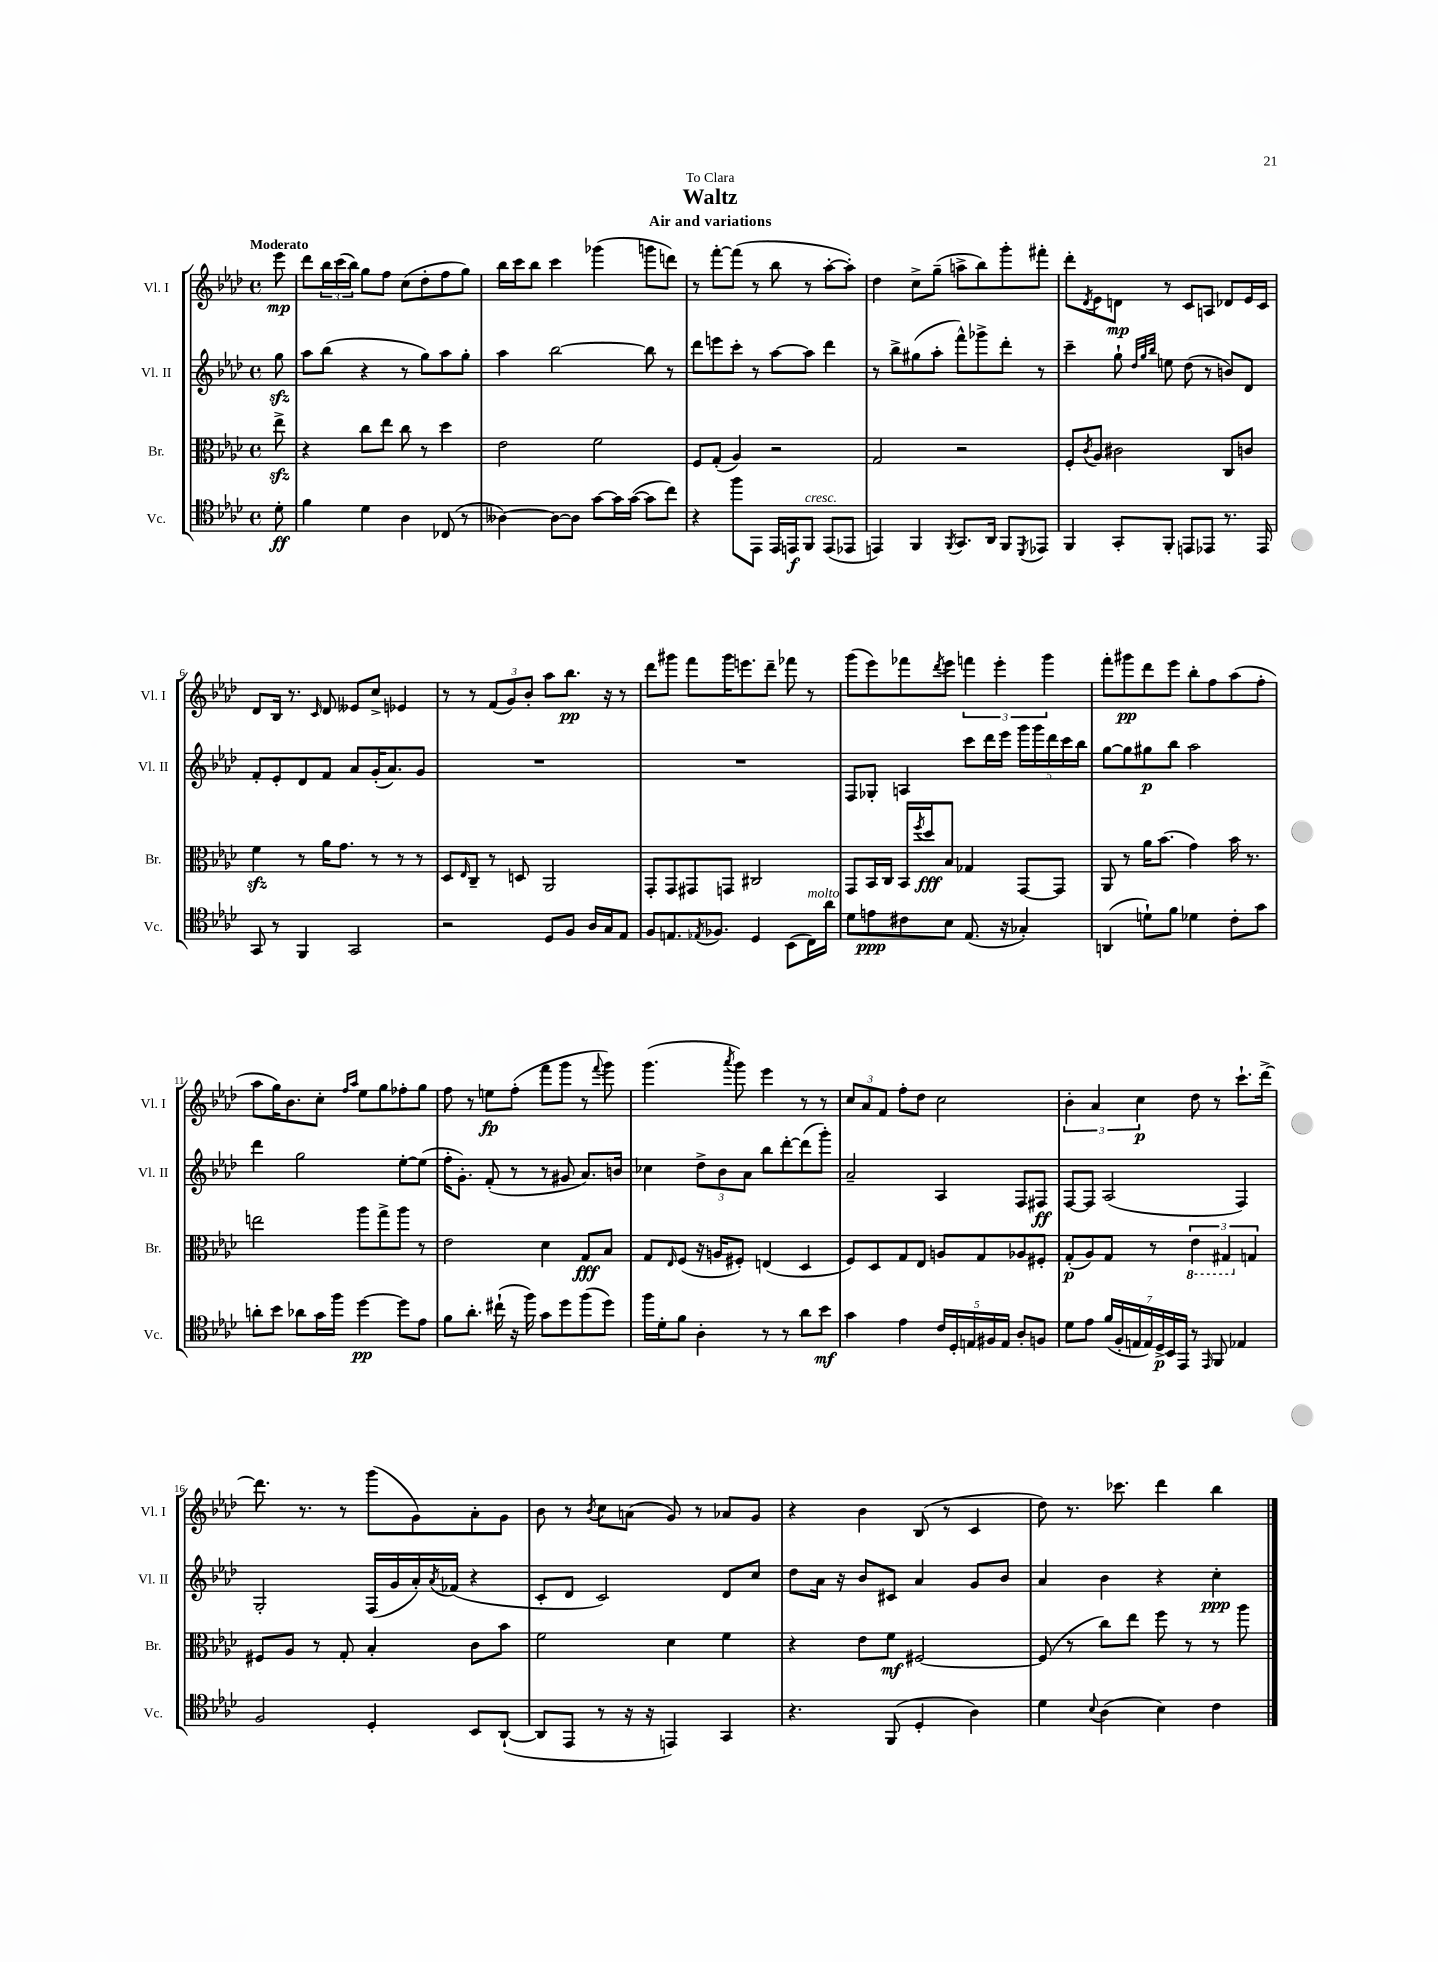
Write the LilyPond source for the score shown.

\header { title = "Waltz" subtitle = "Air and variations" dedication = "To Clara" }
<<
\new StaffGroup <<
\new Staff = "s0" \with { instrumentName = "Vl. I" shortInstrumentName = "Vl. I" } {
    \clef treble \key aes \major \defaultTimeSignature \time 4/4 \partial 8 \tempo "Moderato"
    ees'''8\mp |
    des'''8 \tuplet 3/2 { bes''16 c'''16( bes''16) } g''8 f''8 c''8( des''8-. f''8 g''8) |
    bes''16 c'''16 bes''8 c'''4 ges'''4( g'''8 d'''8) |
    r8 f'''8~-. f'''8( r8 bes''8 r8 aes''8~-. aes''8-.) |
    des''4 c''8-> g''8--( a''8-> bes''8) g'''8-. fis'''8-. |
    des'''8-. \acciaccatura { des'8 } ees'8 d'8\mp r8 c'8 a8 des'8 ees'16 c'16 |
    des'8 bes16 r8. \grace { c'16 } des'8 eeses'8 c''8-> ees'4 |
    r8 r8 \tuplet 3/2 { f'8( g'8) bes'8-. } aes''8 bes''8.\pp r16 r8 |
    des'''8 gis'''8 f'''8 gis'''16 e'''8. des'''8-- fes'''8 r8 |
    g'''8( ees'''8) fes'''8 \acciaccatura { des'''8 } ees'''8 \tuplet 3/2 { f'''4 ees'''4-. g'''4 } |
    f'''8-. gis'''8\pp des'''8 ees'''8 bes''8-. f''8 aes''8( f''8-. |
    aes''8 g''16) bes'8. c''8-. \grace { f''16 aes''16 } ees''8 g''8 fes''8-. g''8 |
    f''8 r8 e''8\fp f''8-.( f'''8 g'''8 r8 \appoggiatura { f'''8 } g'''8) |
    g'''4.( \acciaccatura { aes'''8 } g'''8) ees'''4 r8 r8 |
    \tuplet 3/2 { c''8 aes'8 f'8 } f''8-. des''8 c''2 |
    \tuplet 3/2 { bes'4-. aes'4 c''4\p } des''8 r8 c'''8.-! des'''16~-> |
    des'''8. r8. r8 g'''8( g'8) aes'8-. g'8 |
    bes'8 r8 \acciaccatura { bes'8 } c''8 a'8( g'8) r8 aes'8 g'8 |
    r4 bes'4 bes8( r8 c'4 |
    des''8) r8. ces'''8. des'''4 bes''4 \bar "|." |
}
\new Staff = "s1" \with { instrumentName = "Vl. II" shortInstrumentName = "Vl. II" } {
    \clef treble \key aes \major \defaultTimeSignature \time 4/4 \partial 8
    g''8\sfz |
    aes''8 bes''8( r4 r8 g''8) aes''8 g''8-. |
    aes''4 bes''2~ bes''8 r8 |
    des'''8 e'''8 c'''8-. r8 aes''8~ aes''8 des'''4 |
    r8 bes''8-> gis''8( aes''8-. f'''8-^) ges'''8-> des'''8-. r8 |
    c'''4-- g''8-! \grace { des''32 g''32 bes''32 } e''8 des''8( r8 b'8) des'8 |
    f'8-. ees'8-. des'8 f'8 aes'8 g'16-.( aes'8.) g'8 |
    R1 |
    R1 |
    f8 ges8-. a4 c'''8 des'''16 ees'''16 \tuplet 5/4 { g'''16 g'''16 des'''16 c'''16 bes''16 } |
    g''8~ g''8 gis''8\p bes''8 aes''2 |
    des'''4 g''2 ees''8~-. ees''8( |
    f''16-. g'8.-.) f'8-.( r8 r8 gis'8 aes'8.) b'16 |
    ces''4 \tuplet 3/2 { des''8-> bes'8 aes'8 } bes''8 des'''8~-. des'''8( g'''8-.) |
    aes'2-- aes4 f8 fis8\ff |
    f8~ f8 aes2( f4) |
    g2-. f16( g'16 aes'16-.) \acciaccatura { aes'8 } fes'16( r4 |
    c'8-. des'8 c'2) des'8 c''8 |
    des''8 aes'16 r16 bes'8 cis'8 aes'4 g'8 bes'8 |
    aes'4 bes'4 r4 c''4-.\ppp \bar "|." |
}
\new Staff = "s2" \with { instrumentName = "Br." shortInstrumentName = "Br." } {
    \clef alto \key aes \major \defaultTimeSignature \time 4/4 \partial 8
    ees''8->\sfz |
    r4 c''8 ees''8 c''8 r8 des''4 |
    ees'2 f'2 |
    f8 g8-.( aes4) r2 |
    g2 r2 |
    f8-. \acciaccatura { c'8 } aes8 cis'2 c8 c'8 |
    f'4\sfz r8 aes'16 g'8. r8 r8 r8 |
    des8 \grace { ees16 } c8-- r8 d8 aes,2 |
    g,8-. g,8 gis,8 g,8 cis2 |
    g,8 bes,16 c16 bes,16 \acciaccatura { f''8 } des''16\fff bes8 ges4 g,8~ g,8 |
    aes,8 r8 aes'16 bes'8.( g'4) bes'16 r8. |
    e''2 aes''8 g''8-> aes''8 r8 |
    ees'2 des'4 g8\fff bes8 |
    g8 \grace { ees16 } f8( r16 a16 fis8-.) e4( des4 |
    f8) des8 g8 ees8 a8 g8 aes8 fis8-. |
    g8-.\p( aes8) g8 r8 \tuplet 3/2 { \ottava #-1 ees4 gis,4 \ottava #0 g!4 } |
    fis8 aes8 r8 g8-. bes4-. c'8 bes'8 |
    f'2 des'4 f'4 |
    r4 ees'8 f'8\mf fis2~ |
    fis8( r8 c''8) ees''8 f''8 r8 r8 aes''8 \bar "|." |
}
\new Staff = "s3" \with { instrumentName = "Vc." shortInstrumentName = "Vc." } {
    \clef tenor \key aes \major \defaultTimeSignature \time 4/4 \partial 8
    des'8-.\ff |
    f'4 des'4 aes4 ces8( r8 |
    aeses4~) aeses8~ aeses8 g'8~ g'16 g'16~( g'8 c''8) |
    r4 f''8 ees,8 ees,16 e,16\f f,8^\markup { \italic "cresc." } e,8( ees,8 |
    e,4) f,4 \acciaccatura { f,8 } g,8. aes,16 f,8 \acciaccatura { des,8 } ees,8 |
    f,4 g,8-. f,8-. e,8 ees,8 r8. ees,16 |
    g,8 r8 f,4 g,2 |
    r2 des8 f8 aes16 g16 ees8 |
    f8 e8. \acciaccatura { ees8 } fes8. des4 bes,8( c16^\markup { \italic "molto" }) aes'16 |
    des'8 e'8\ppp cis'8 bes8 ees8.( r16 ges4-.) |
    a,4( d'8-!) f'8 des'4 c'8-. g'8 |
    a'8-. bes'8 aes'8 g'16 f''16 des''4~\pp des''8 ees'8 |
    f'8 aes'8.-. cis''16-!( r16 f''16) g'8 des''8 f''8( des''8) |
    f''16 des'16-. f'8 aes4-. r8 r8 aes'8 bes'8\mf |
    g'4 ees'4 \tuplet 5/4 { c'16 des16-. e16 fis16 e16 } aes8-. f8 |
    des'8 ees'8 \tuplet 7/4 { f'16( f16-. e16 e16) des16->\p bes,16 ees,16 } r8 \grace { ees,16 } f,8 ees4 |
    f2 des4-. bes,8 aes,8~-!( |
    aes,8 ees,8 r8 r16 r16 e,4) g,4 |
    r4. f,8( des4-. aes4) |
    des'4 \appoggiatura { bes8 } aes4( bes4) c'4 \bar "|." |
}
>>
>>
